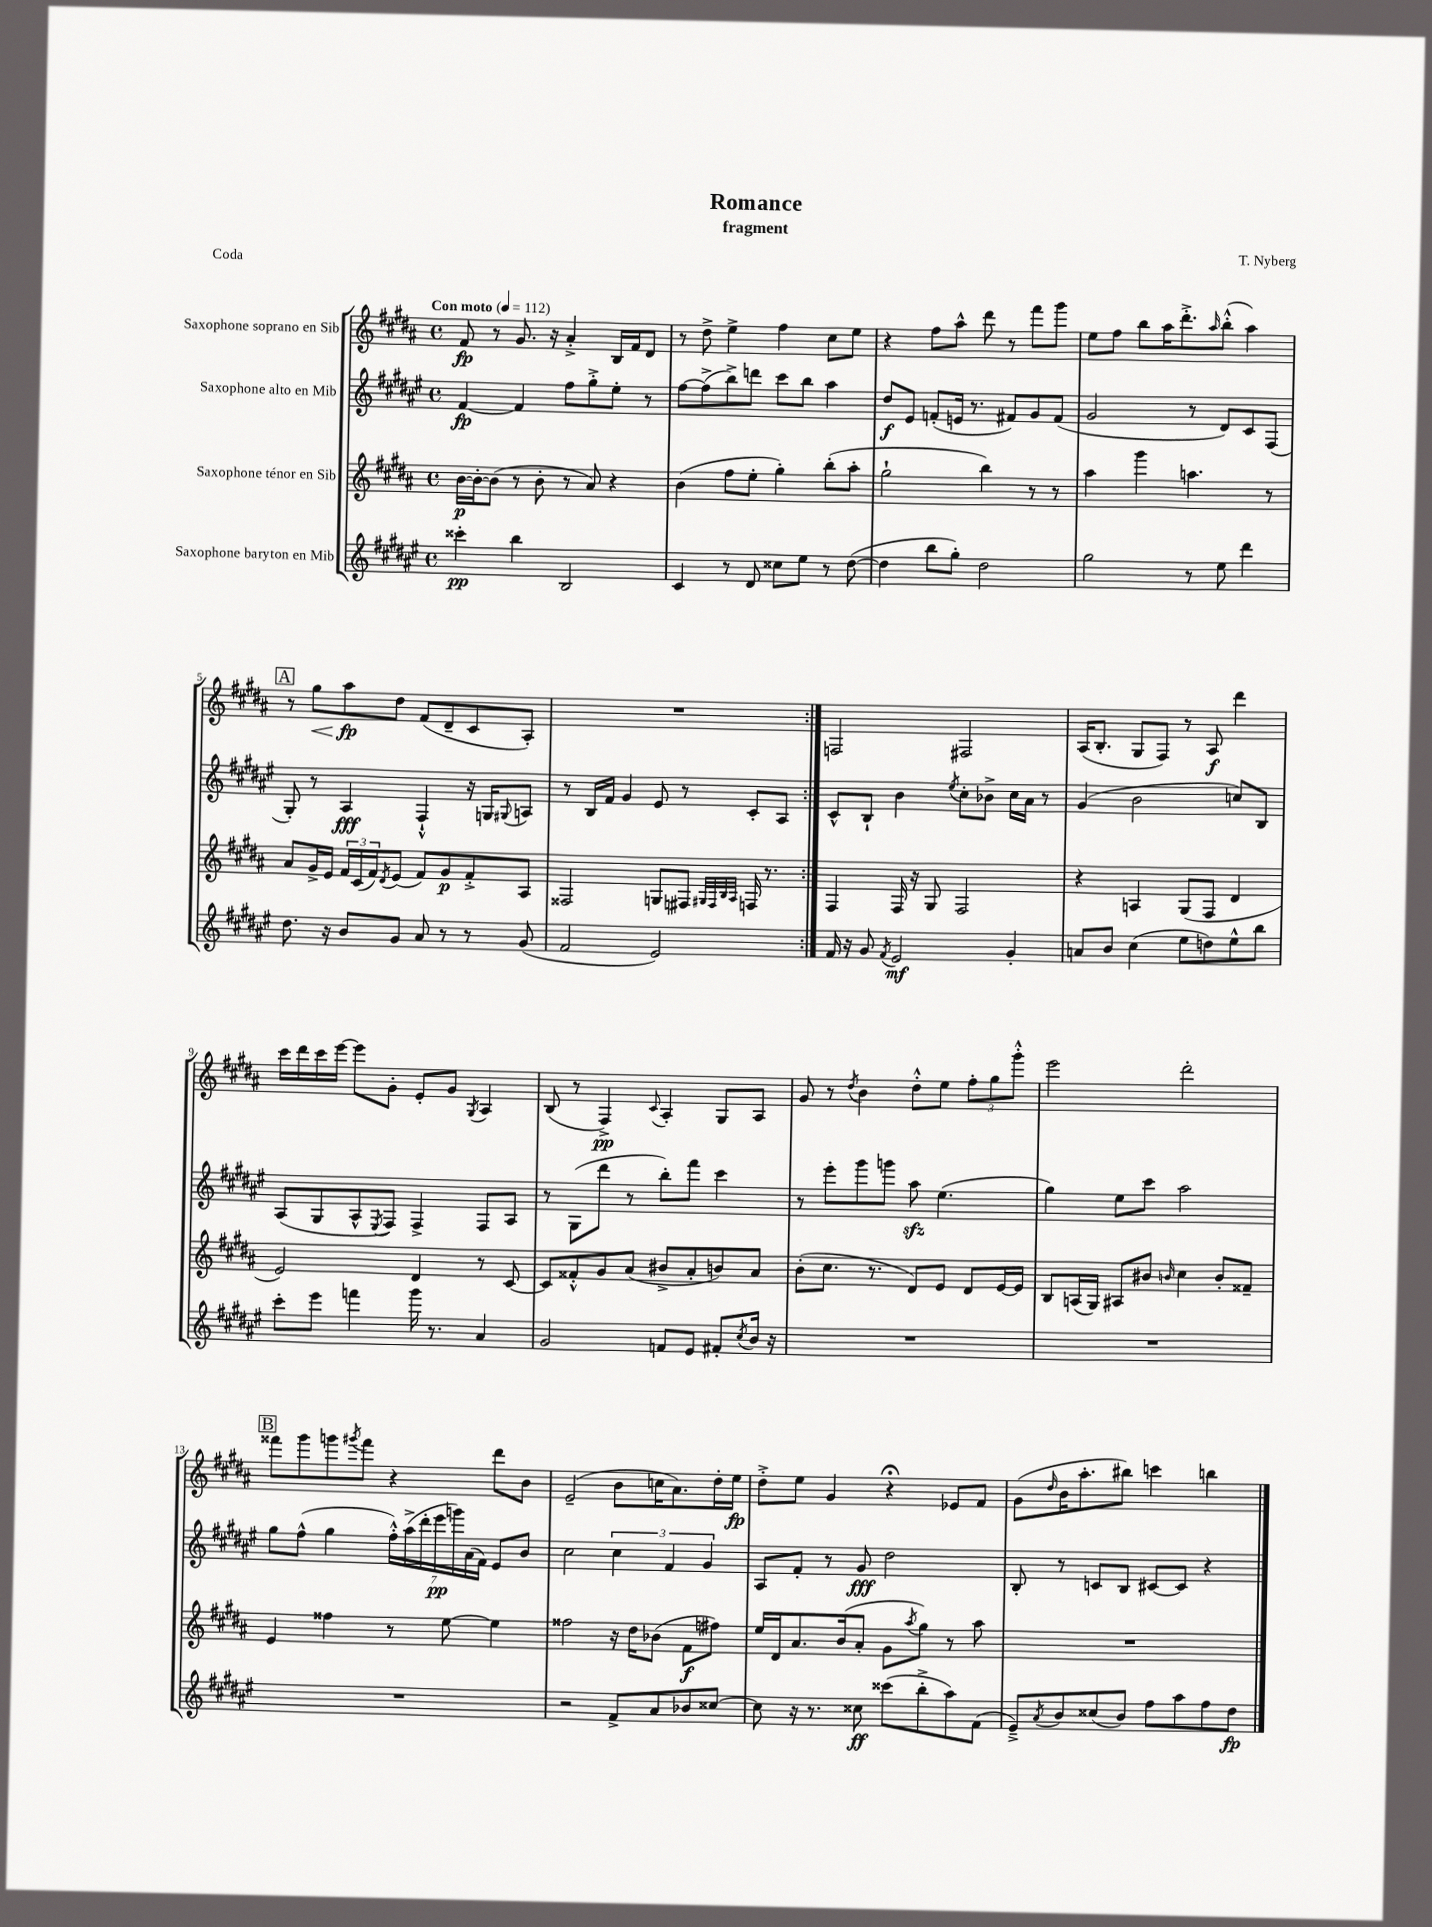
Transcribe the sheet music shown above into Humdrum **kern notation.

**kern	**kern	**kern	**kern
*staff4	*staff3	*staff2	*staff1
*clefG2	*clefG2	*clefG2	*clefG2
*k[f#c#g#d#a#e#]	*k[f#c#g#d#a#]	*k[f#c#g#d#a#e#]	*k[f#c#g#d#a#]
*M4/4	*M4/4	*M4/4	*M4/4
*met(c)	*met(c)	*met(c)	*met(c)
*MM112	*MM112	*MM112	*MM112
4ccc##'	[16b	[4f#	8f#
.	16b'_	.	.
.	(8b]	.	8r
4bb	8r	4f#]	8.g#
.	8b'	.	.
.	.	.	16r
2B	8r	8ff#	4a#'^
.	8a#)	8gg#'^	.
.	4r	8ee#'	16B
.	.	.	16f#
.	.	8r	8d#
=	=	=	=
4c#	(4b	[8ff#	8r
.	.	(8ff#^]	8dd#^
8r	8ff#	8bb^)	4ee^
8d#	8ee'	8ddd	.
8cc##	4gg#')	8ccc#	4ff#
8ee#	.	8bb	.
8r	(8bb'	4aa#	8cc#
([8dd#	8aa#'	.	8ee
=	=	=	=
4dd#]	2gg#`	8dd#	4r
.	.	8e#	.
8bb	.	(8f'	8ff#
8gg#')	.	16e	8aa#^^
.	.	8.r	.
2dd#	4bb)	.	8ddd#
.	.	8f#)	8r
.	8r	8g#	8fff#
.	8r	(8f#	8ggg#
=	=	=	=
2gg#	4aa#	2g#	8ee
.	.	.	8ff#
.	4ggg#	.	8bb
.	.	.	16aa#
.	.	.	8.ddd#'^
8r	4.aa	8r	.
.	.	.	16qqaa#
8ee#	.	8d#)	(8bb'^^
4ddd#	.	8c#	4aa#)
.	8r	(8F#	.
=	=	=	=
8.dd#	8a#	8G#')	8r
.	16g#^	8r	8gg#
16r	16e	.	.
8b	24f#	4A#	8aa#
.	(24c#	.	.
.	24f#)	.	.
.	8qd#	.	.
8g#	(8e	.	8dd#
8a#	8f#)	4F#`^^	(8f#
8r	8g#	.	8d#~
8r	8f#'^	16r	8c#
.	.	16G	.
.	.	8qqG#	.
(8g#	8A#	8A	8A#')
=	=	=	=
2f#	2F##	8r	1r
.	.	16B	.
.	.	16f#	.
.	.	4g#	.
2e#)	8G	8e#	.
.	8F#	8r	.
.	32qqG#	.	.
.	32qqF#	.	.
.	32qqB	.	.
.	32qqA#	.	.
.	16F	8c#'	.
.	8.r	.	.
.	.	8A#	.
=:|!	=:|!	=:|!	=:|!
16f#	4F#	8c#^^	2F
16r	.	.	.
8g#	.	8B`	.
8qf#	.	.	.
2e#	16F#	4b	.
.	16r	.	.
.	8G#	.	.
.	.	8qee#	.
.	2F#	8cc#'	2F#
.	.	8b-^	.
4g#'	.	16cc#	.
.	.	16a#	.
.	.	8r	.
=	=	=	=
8a	4r	(4g#	(16A#
.	.	.	8.B'
8b	.	.	.
(4cc#	4A	2b	8G#
.	.	.	8F#)
8ee#	(8G#	.	8r
8dd)	8F#	.	8A#
8ee#^^	4d#	8cc)	4ddd#
8bb	.	8B	.
=	=	=	=
8ccc#'	2e)	(8A#	16ccc#
.	.	.	16ddd#
8eee#	.	8G#	16ccc#
.	.	.	[16eee
4fff	.	8A#^^	8eee]
.	.	8qE#	.
.	.	8F#)	8g#'
16ggg#	4d#	4F#^	8e'
8.r	.	.	.
.	.	.	8g#
.	.	.	8qG#
4a#	8r	8F#	4A#
.	[8c#	8A#	.
=	=	=	=
2g#	8c#]	8r	(8B
.	8f##'^^	(8G#	8r
.	8g#	8ddd#	4F#^)
.	(8a#	8r	.
.	.	.	8qqc#
8f	8b#^	8bb')	4A#'
8e#	8a#'	8fff#	.
8f#'	8b)	4ccc#	8G#
8qcc#	.	.	.
16b	8a#	.	8A#
16r	.	.	.
=	=	=	=
1r	(8b'	8r	8g#
.	8.cc#	8eee#'	8r
.	.	.	8qdd#
.	.	8ggg#	4b
.	8.r	.	.
.	.	8ggg	.
.	8d#)	8aa#	8dd#'^^
.	8e	(4.ee#	8ee
.	8d#	.	12ff#'
.	.	.	12gg#
.	[16e	.	.
.	.	.	12ggg#'^^
.	16e]	.	.
=	=	=	=
1r	8B	4gg#)	2eee
.	(16A	.	.
.	16G#)	.	.
.	8A#	8ee#	.
.	8b#	8ccc#	.
.	16qqb	.	.
.	4cc#	2aa#	2ddd#'
.	8b'	.	.
.	8f##~	.	.
=	=	=	=
1r	4e	8gg#	8fff##
.	.	(8ff#^^	8ggg#
.	4ff##	4gg#	8ggg
.	.	.	8qggg#
.	.	.	8fff##
.	8r	28ff#'^^)	4r
.	.	(28aa#^	.
.	.	28ddd#'	.
.	.	28eee#	.
.	[8ee	.	.
.	.	28ggg)	.
.	.	(28a#	.
.	.	28f#)	.
.	4ee]	8e#	8ddd#
.	.	8b	8b
=	=	=	=
2r	2ff##	2cc#	(2e~
8f#^	16r	6cc#	8b
.	16dd#	.	.
8a#	(8b-	.	16cc
.	.	6f#	.
.	.	.	8.a#)
8b-	8f#	.	.
.	.	6g#	.
[8cc##	8ff#)	.	16dd#'
.	.	.	16ee
=	=	=	=
8cc##]	16ee	8A#	8dd#'^
.	16d#	.	.
16r	8.a#	8f#'	8ee
8.r	.	.	.
.	.	8r	4g#
.	(16b	.	.
8cc##	8a#'	8g#	.
(8ccc##	8g#	2dd#	4r;
.	8qaa#	.	.
8bb'^	8gg#)	.	.
8aa#)	8r	.	8e-
(8f#	8aa#	.	8f#
=	=	=	=
8e#~^)	1r	8B'	(8g#
8qa#	.	.	16qqdd#
8b	.	8r	16b
.	.	.	8.aa#'
(8cc##	.	8c	.
8b)	.	8B	8bb#)
8ff#	.	[8c#	4ccc
8aa#	.	8c#]	.
8ff#	.	4r	4bb
8dd#	.	.	.
==	==	==	==
*-	*-	*-	*-
